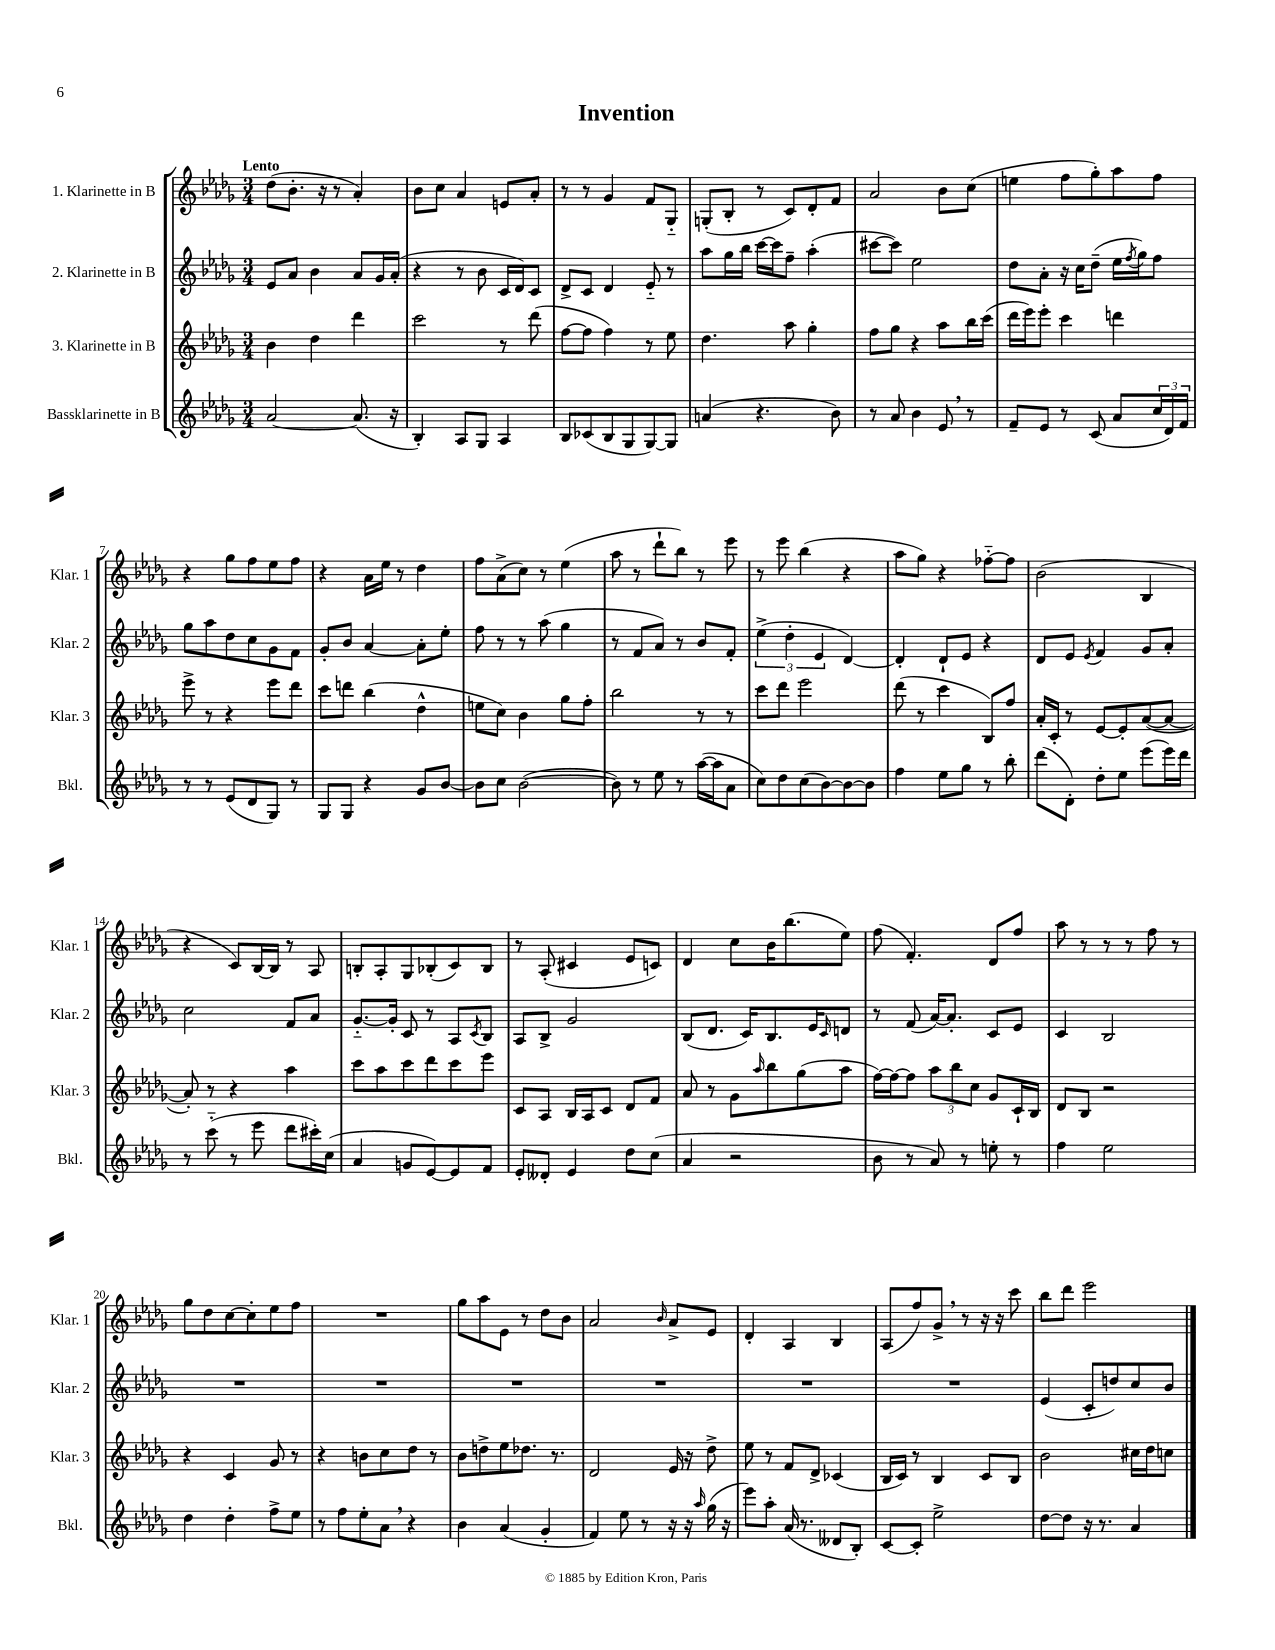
\header { title = "Invention" }
<<
\new StaffGroup <<
\new Staff = "s0" \with { instrumentName = "1. Klarinette in B" shortInstrumentName = "Klar. 1" } {
    \clef treble \key des \major \numericTimeSignature \time 3/4 \tempo "Lento"
    des''8( bes'8.-. r16 r8 aes'4-.) |
    bes'8 c''8 aes'4 e'8 aes'8-. |
    r8 r8 ges'4 f'8 ges8-_ |
    g8-.( bes8-. r8 c'8) des'8-. f'8 |
    aes'2 bes'8 c''8( |
    e''4 f''8 ges''8-.) aes''8 f''8 |
    r4 ges''8 f''8 ees''8 f''8 |
    r4 aes'16 ees''16 r8 des''4 |
    f''8 aes'8->( c''8) r8 ees''4( |
    aes''8 r8 des'''8-! bes''8) r8 ees'''8 |
    r8 ees'''8 bes''4( r4 |
    aes''8 ges''8) r4 fes''8~-_ fes''8 |
    bes'2( bes4 |
    r4 c'8) bes16~ bes16 r8 aes8 |
    b8-. aes8-. ges8 bes8-.( c'8) bes8 |
    r8 aes8-.( cis'4 ees'8 c'8) |
    des'4 c''8 bes'16 bes''8.( ees''8) |
    f''8( f'4.-.) des'8 f''8 |
    aes''8 r8 r8 r8 f''8 r8 |
    ges''8 des''8 c''8~ c''8-. ees''8 f''8 |
    R2. |
    ges''8 aes''8 ees'8 r8 des''8 bes'8 |
    aes'2 \grace { bes'16 } aes'8-> ees'8 |
    des'4-. aes4 bes4 |
    aes8( f''8) ges'8-> \breathe r8 r16 r16 c'''8 |
    bes''8 des'''8 ees'''2 \bar "|." |
}
\new Staff = "s1" \with { instrumentName = "2. Klarinette in B" shortInstrumentName = "Klar. 2" } {
    \clef treble \key des \major \numericTimeSignature \time 3/4
    ees'8 aes'8 bes'4 aes'8 ges'16 aes'16-.( |
    r4 r8 bes'8 c'16 des'16) c'8 |
    des'8-> c'8 des'4 ees'8-_ r8 |
    aes''8 ges''16 bes''16 c'''16~ c'''16 f''8-- aes''4-.( |
    cis'''8~ cis'''8) ees''2 |
    des''8 aes'8-. r16 c''16 des''8--( ees''16 \acciaccatura { f''8 } ges''16) f''8 |
    ges''8 aes''8 des''8 c''8 ges'8 f'8 |
    ges'8-. bes'8 aes'4~ aes'8-. ees''8-. |
    f''8 r8 r8 aes''8( ges''4 |
    r8 f'8 aes'8) r8 bes'8 f'8-. |
    \tuplet 3/2 { ees''4->( des''4-. ees'4 } des'4~) |
    des'4-. des'8-! ees'8 r4 |
    des'8 ees'8 \acciaccatura { ees'8 } f'4 ges'8 aes'8-. |
    c''2 f'8 aes'8 |
    ges'8.~-_ ges'16-. c'8 r8 aes8 \acciaccatura { c'8 } bes8 |
    aes8 bes8-> ges'2 |
    bes8( des'8. c'16) bes8. ees'16 \grace { c'16 } d'8 |
    r8 f'8( aes'16~) aes'8.-. c'8 ees'8 |
    c'4 bes2 |
    R2. |
    R2. |
    R2. |
    R2. |
    R2. |
    R2. |
    ees'4( c'8-. d''8) c''8 bes'8 \bar "|." |
}
\new Staff = "s2" \with { instrumentName = "3. Klarinette in B" shortInstrumentName = "Klar. 3" } {
    \clef treble \key des \major \numericTimeSignature \time 3/4
    bes'4 des''4 des'''4 |
    c'''2 r8 des'''8( |
    f''8~ f''8 f''4) r8 ees''8 |
    des''4. aes''8 ges''4-. |
    f''8 ges''8 r4 aes''8 bes''16 c'''16( |
    des'''16 ees'''16) ees'''8-. c'''4 d'''4 |
    ees'''8-> r8 r4 ees'''8 des'''8 |
    c'''8 d'''8 bes''4( des''4-^ |
    e''8 c''8) bes'4 ges''8 f''8-. |
    bes''2 r8 r8 |
    c'''8 des'''8 ees'''2 |
    des'''8( r8 c'''4 bes8) f''8 |
    aes'16-. c'16-. r8 ees'8~ ees'8-. aes'8~( aes'8~ |
    aes'8-.) r8 r4 aes''4 |
    c'''8 aes''8 c'''8 des'''8 c'''8 ees'''8 |
    c'8 aes8 bes16 aes16 c'8 des'8 f'8 |
    aes'8 r8 ges'8 \grace { aes''16 } bes''8 ges''8( aes''8 |
    f''16~) f''16~ f''8 \tuplet 3/2 { aes''8 bes''8 c''8 } ges'8 c'16-! bes16 |
    des'8 bes8 r2 |
    r4 c'4 ges'8 r8 |
    r4 b'8 c''8 des''8 r8 |
    bes'8 d''8-> ees''8 des''8. r8. |
    des'2 ees'16 r16 des''8-> |
    ees''8 r8 f'8 des'8-> ces'4( |
    bes16 c'16) r8 bes4 c'8 bes8 |
    bes'2 cis''16 des''16 c''8 \bar "|." |
}
\new Staff = "s3" \with { instrumentName = "Bassklarinette in B" shortInstrumentName = "Bkl." } {
    \clef treble \key des \major \numericTimeSignature \time 3/4
    aes'2~ aes'8.( r16 |
    bes4-.) aes8 ges8 aes4 |
    bes8 ces'8( bes8 ges8 ges8~) ges8 |
    a'4( r4. bes'8) |
    r8 aes'8 bes'4 ees'8 \breathe r8 |
    f'8-- ees'8 r8 c'8( aes'8 \tuplet 3/2 { c''16 des'16) f'16 } |
    r8 r8 ees'8( des'8 ges8) r8 |
    ges8 ges8 r4 ges'8 bes'8~ |
    bes'8 c''8 bes'2~( |
    bes'8) r8 ees''8 r8 aes''16~( aes''16 aes'8 |
    c''8) des''8 c''8( bes'8~) bes'8~ bes'8 |
    f''4 ees''8 ges''8 r8 bes''8-. |
    des'''8( des'8-.) des''8-. ees''8 ees'''8( ees'''16) des'''16 |
    r8 c'''8-_( r8 ees'''8 des'''8 cis'''16-.) c''16( |
    aes'4 g'8 ees'8~) ees'8 f'8 |
    ees'8-. deses'8-. ees'4 des''8 c''8( |
    aes'4 r2 |
    bes'8 r8 aes'8) r8 e''8-. r8 |
    f''4 ees''2 |
    des''4 des''4-. f''8-> ees''8 |
    r8 f''8 ees''8-. aes'8 \breathe r4 |
    bes'4 aes'4( ges'4-. |
    f'4) ees''8 r8 r16 r16 \grace { aes''16 } ges''16( r16 |
    ees'''8) aes''8-. aes'16( r8. deses'8 bes8-.) |
    c'8~ c'8-. ees''2-> |
    des''8~ des''8 r16 r8. aes'4 \bar "|." |
}
>>
>>
